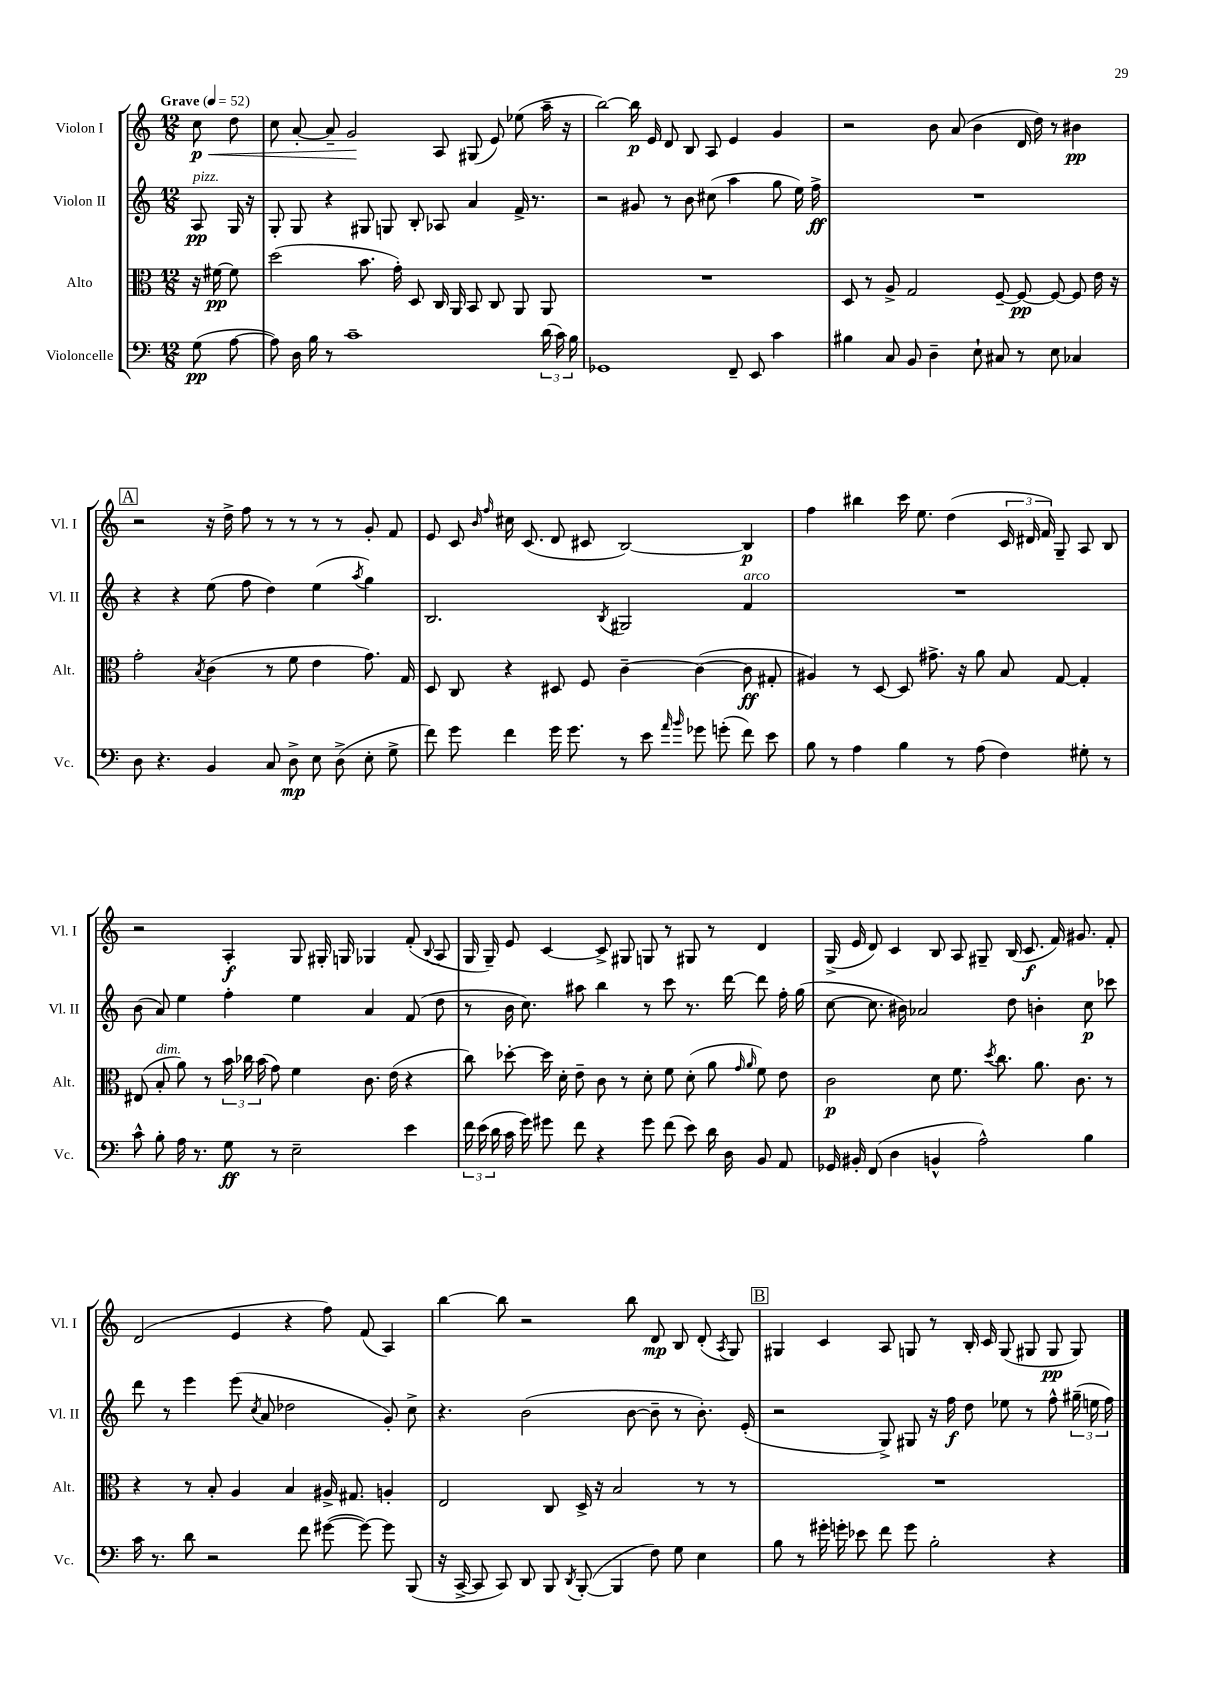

**kern	**dynam	**kern	**dynam	**kern	**dynam	**kern	**dynam
*part4	*part4	*part3	*part3	*part2	*part2	*part1	*part1
*staff4	*staff4	*staff3	*staff3	*staff2	*staff2	*staff1	*staff1
*I"Violoncelle	*	*I"Alto	*	*I"Violon II	*	*I"Violon I	*
*I'Vc.	*	*I'Alt.	*	*I'Vl. II	*	*I'Vl. I	*
*clefF4	*	*clefC3	*	*clefG2	*	*clefG2	*
*k[]	*	*k[]	*	*k[]	*	*k[]	*
*M12/8	*	*M12/8	*	*M12/8	*	*M12/8	*
*MM52	*	*MM52	*	*MM52	*	*MM52	*
=	=	=	=	=	=	=	=
!	!	!	!	!	!	!LO:TX:a:B:t=Grave	!
!	!	!	!	!LO:TX:a:i:t=pizz.	!	!	!
!	!	!	!	!	!	!	!LO:HP:b
(8G\	pp	16r	.	8A/	pp	8cc\	< p
.	.	[16f#X\	pp	.	.	.	.
[8A\	.	8f#\]	.	16G/	.	8dd\	.
.	.	.	.	16r	.	.	.
=1	=1	=1	=1	=1	=1	=1	=1
8A\])	.	(2dd\	.	8G'/	.	8cc\	.
16D\	.	.	.	8G/	.	[8a'/	.
16B\	.	.	.	.	.	.	.
8r	.	.	.	4r	.	8a~/]	.
1c~	.	.	.	.	.	2g/	.
.	.	8.b\	.	8G#X/	.	.	.
.	.	.	.	8Gn/	.	.	.
.	.	16g'\)	.	.	.	.	.
.	.	8D/	.	8B'/	.	.	.
.	.	16C/	.	8A-X/	.	8A/	[
.	.	16AA/	.	.	.	.	.
.	.	8BB/	.	4a/	.	(8G#X/	.
.	.	8C/	.	.	.	8e/)	.
.	.	8AA/	.	16f^/	.	(8ee-X\	.
.	.	.	.	8.r	.	.	.
(24d\	.	8AA/	.	.	.	16aa~\	.
24c\)	.	.	.	.	.	.	.
.	.	.	.	.	.	16r	.
24B\	.	.	.	.	.	.	.
=2	=2	=2	=2	=2	=2	=2	=2
1GG-X	.	1.r	.	2r	.	[2bb\)	.
.	.	.	.	8g#X/	.	16bb\]	p
.	.	.	.	.	.	16e/	.
.	.	.	.	8r	.	8d/	.
.	.	.	.	8b\	.	8B/	.
.	.	.	.	(8cc#X\	.	8A/	.
8FF~/	.	.	.	4aa\	.	4e/	.
8EE/	.	.	.	.	.	.	.
4c\	.	.	.	8gg\	.	4g/	.
.	.	.	.	16ee\)	.	.	.
.	.	.	.	16ff^\	ff	.	.
=3	=3	=3	=3	=3	=3	=3	=3
4B#X\	.	8D/	.	1.r	.	2r	.
.	.	8r	.	.	.	.	.
8C/	.	8A^/	.	.	.	.	.
8BB/	.	2G/	.	.	.	.	.
4D~\	.	.	.	.	.	8b\	.
.	.	.	.	.	.	(8a/	.
8E`\	.	.	.	.	.	4b\	.
8C#X/	.	[8F~/	.	.	.	.	.
8r	.	8F/_	pp	.	.	16d/	.
.	.	.	.	.	.	16dd\)	.
8E\	.	8F/_	.	.	.	8r	.
4C-X/	.	8F/]	.	.	.	4b#X\	pp
.	.	16e\	.	.	.	.	.
.	.	16r	.	.	.	.	.
!!LO:LB:g=z
!!LO:REH:place=s1:t=A
=4	=4	=4	=4	=4	=4	=4	=4
8D\	.	2g'\	.	4r	.	2r	.
4.r	.	.	.	.	.	.	.
.	.	.	.	4r	.	.	.
.	.	8qB/	.	.	.	.	.
4BB/	.	(4c\	.	(8ee\	.	16r	.
.	.	.	.	.	.	16dd^\	.
.	.	.	.	8ff\	.	8ff\	.
8C/	.	8r	.	4dd\)	.	8r	.
8D^\	mp	8f\	.	.	.	8r	.
8E\	.	4e\	.	(4ee\	.	8r	.
(8D^\	.	.	.	.	.	8r	.
.	.	.	.	8qaa/	.	.	.
8E'\	.	8.g\)	.	4gg\)	.	8g'/	.
8G^\	.	.	.	.	.	8f/	.
.	.	16G/	.	.	.	.	.
=5	=5	=5	=5	=5	=5	=5	=5
8f\)	.	8D/	.	2.B/	.	8e/	.
8g\	.	8C/	.	.	.	8c/	.
.	.	.	.	.	.	16qqb/	.
.	.	.	.	.	.	16qqff/	.
4f\	.	4r	.	.	.	16cc#X\	.
.	.	.	.	.	.	(8.c/	.
16g\	.	8D#X/	.	.	.	8d/	.
8.g\	.	.	.	.	.	.	.
.	.	8F/	.	.	.	8c#X/	.
.	.	.	.	8qB/	.	.	.
8r	.	[4c~\	.	2G#X/	.	[2B/)	.
8e\	.	.	.	.	.	.	.
16qqa/	.	.	.	.	.	.	.
16qqb/	.	.	.	.	.	.	.
8g-X\	.	(4c\_	.	.	.	.	.
(8gn'\	.	.	.	.	.	.	.
!	!	!	!	!LO:TX:a:i:t=arco	!	!	!
8f\)	.	8c\]	ff	4f/	.	4B/]	p
8e\	.	8G#X'/	.	.	.	.	.
=6	=6	=6	=6	=6	=6	=6	=6
8B\	.	4A#X/)	.	1.r	.	4ff\	.
8r	.	.	.	.	.	.	.
4A\	.	8r	.	.	.	4bb#X\	.
.	.	[8D/	.	.	.	.	.
4B\	.	8D/]	.	.	.	16ccc\	.
.	.	.	.	.	.	8.ee\	.
.	.	8.g#X^\	.	.	.	.	.
8r	.	.	.	.	.	(4dd\	.
.	.	16r	.	.	.	.	.
(8A\	.	8a\	.	.	.	.	.
4F\)	.	8B/	.	.	.	24c/	.
.	.	.	.	.	.	24d#X/	.
.	.	.	.	.	.	24f/)	.
.	.	[8G/	.	.	.	8G~/	.
8G#X'\	.	4G'/]	.	.	.	8A/	.
8r	.	.	.	.	.	8B/	.
!!LO:LB:g=z
=7	=7	=7	=7	=7	=7	=7	=7
8c^^\	.	(8E#X/	.	(8b\	.	2r	.
!	!	!LO:TX:a:i:t=dim.	!	!	!	!	!
8B'\	.	8B'/	.	8a/)	.	.	.
16A\	.	8a\)	.	4ee\	.	.	.
8.r	.	.	.	.	.	.	.
.	.	8r	.	.	.	.	.
8G\	ff	24b\	.	4ff'\	.	4A'/	f
.	.	24cc-X\	.	.	.	.	.
.	.	(24b\	.	.	.	.	.
8r	.	8g\)	.	.	.	.	.
2E~\	.	4f\	.	4ee\	.	8G/	.
.	.	.	.	.	.	16G#X'/	.
.	.	.	.	.	.	16Gn/	.
.	.	8.c\	.	4a/	.	4G-X/	.
.	.	(16e\	.	.	.	.	.
4e\	.	4r	.	(8f/	.	(8f'/	.
.	.	.	.	.	.	8qqB/	.
.	.	.	.	8dd\	.	8A/	.
=8	=8	=8	=8	=8	=8	=8	=8
24f\	.	8cc\)	.	8r	.	16G/	.
(24e\	.	.	.	.	.	.	.
.	.	.	.	.	.	16G~/)	.
24d\	.	.	.	.	.	.	.
16c\	.	[8dd-X'\	.	16b\	.	8e/	.
16g\)	.	.	.	8.cc\)	.	.	.
8g#X\	.	16dd-\]	.	.	.	[4c/	.
.	.	16d'\	.	.	.	.	.
8f\	.	8e~\	.	8aa#X\	.	.	.
4r	.	8c\	.	4bb\	.	8c^/]	.
.	.	8r	.	.	.	8G#X/	.
8g#\	.	8d'\	.	8r	.	8Gn/	.
(8f\	.	8f\	.	8ccc\	.	8r	.
8e\)	.	(8d'\	.	8.r	.	8G#X/	.
16d\	.	8a\	.	.	.	8r	.
16D\	.	.	.	[16ddd\	.	.	.
.	.	16qqg/	.	.	.	.	.
.	.	16qqa/	.	.	.	.	.
8BB/	.	8f\)	.	8ddd\]	.	4d/	.
8AA/	.	8e\	.	16ff'\	.	.	.
.	.	.	.	(16gg\	.	.	.
=9	=9	=9	=9	=9	=9	=9	=9
16GG-X/	.	2c\	p	[8cc\	.	(16G^/	.
16BB#X'/	.	.	.	.	.	16e/	.
(8FF/	.	.	.	8.cc\]	.	8d/)	.
4D\	.	.	.	.	.	4c/	.
.	.	.	.	16b#X\)	.	.	.
.	.	.	.	2a-X/	.	.	.
4BBn^^/	.	8d\	.	.	.	8B/	.
.	.	8.f\	.	.	.	8A/	.
2A^^\)	.	.	.	.	.	8G#X~/	.
.	.	8qdd/	.	.	.	.	.
.	.	8.cc\	.	.	.	.	.
.	.	.	.	8dd\	.	(16B/	.
.	.	.	.	.	.	8.c/	f
.	.	8.a\	.	4bn'\	.	.	.
.	.	.	.	.	.	16f/)	.
.	.	8.c\	.	.	.	8.g#X/	.
4B\	.	.	.	8cc\	p	.	.
.	.	8r	.	8ccc-X\	.	8f'/	.
!!LO:LB:g=z
=10	=10	=10	=10	=10	=10	=10	=10
16c\	.	4r	.	8ddd\	.	(2d/	.
8.r	.	.	.	.	.	.	.
.	.	.	.	8r	.	.	.
8d\	.	8r	.	4eee\	.	.	.
2r	.	8B'/	.	.	.	.	.
.	.	4A/	.	(8eee\	.	4e/	.
.	.	.	.	8qcc/	.	.	.
.	.	.	.	8a/	.	.	.
.	.	4B/	.	2dd-X\	.	4r	.
8f\	.	.	.	.	.	.	.
([8g#X\	.	16A#X^/	.	.	.	8ff\)	.
.	.	8.G#X/	.	.	.	.	.
8g#\_)	.	.	.	.	.	(8f/	.
8g#\]	.	4An'/	.	8g'/)	.	4A/)	.
(8BBB/	.	.	.	8cc^\	.	.	.
=11	=11	=11	=11	=11	=11	=11	=11
16r	.	2E/	.	4.r	.	[4bb\	.
[16CC^/	.	.	.	.	.	.	.
8CC/]	.	.	.	.	.	.	.
8CC/)	.	.	.	.	.	8bb\]	.
8DD/	.	.	.	(2b\	.	2r	.
8BBB/	.	8C/	.	.	.	.	.
8qDD/	.	.	.	.	.	.	.
([8BBB'/	.	16D^/	.	.	.	.	.
.	.	16r	.	.	.	.	.
4BBB/]	.	2B/	.	.	.	.	.
.	.	.	.	[8b\	.	8bb\	.
8F\)	.	.	.	8b~\]	.	8d/	mp
8G\	.	.	.	8r	.	8B/	.
4E\	.	8r	.	8.b'\)	.	(8d'/	.
.	.	.	.	.	.	8qA/	.
.	.	8r	.	.	.	8G/)	.
.	.	.	.	(16e'/	.	.	.
!!LO:REH:place=s1:t=B
=12	=12	=12	=12	=12	=12	=12	=12
8B\	.	1.r	.	2r	.	4G#X/	.
8r	.	.	.	.	.	.	.
16g#X'\	.	.	.	.	.	4c/	.
16gn'\	.	.	.	.	.	.	.
8e-X\	.	.	.	.	.	.	.
8f\	.	.	.	8G^/)	.	8A/	.
8g\	.	.	.	8G#X/	.	8Gn/	.
2B'\	.	.	.	16r	.	8r	.
.	.	.	.	16ff\	f	.	.
.	.	.	.	8dd\	.	16B'/	.
.	.	.	.	.	.	16c/	.
.	.	.	.	8ee-X\	.	(8G/	.
.	.	.	.	8r	.	8G#X/	.
4r	.	.	.	8ff^^\	.	8G#/	pp
.	.	.	.	(24gg#X~\	.	8G#/)	.
.	.	.	.	24een\	.	.	.
.	.	.	.	24ff\)	.	.	.
==	==	==	==	==	==	==	==
*-	*-	*-	*-	*-	*-	*-	*-
